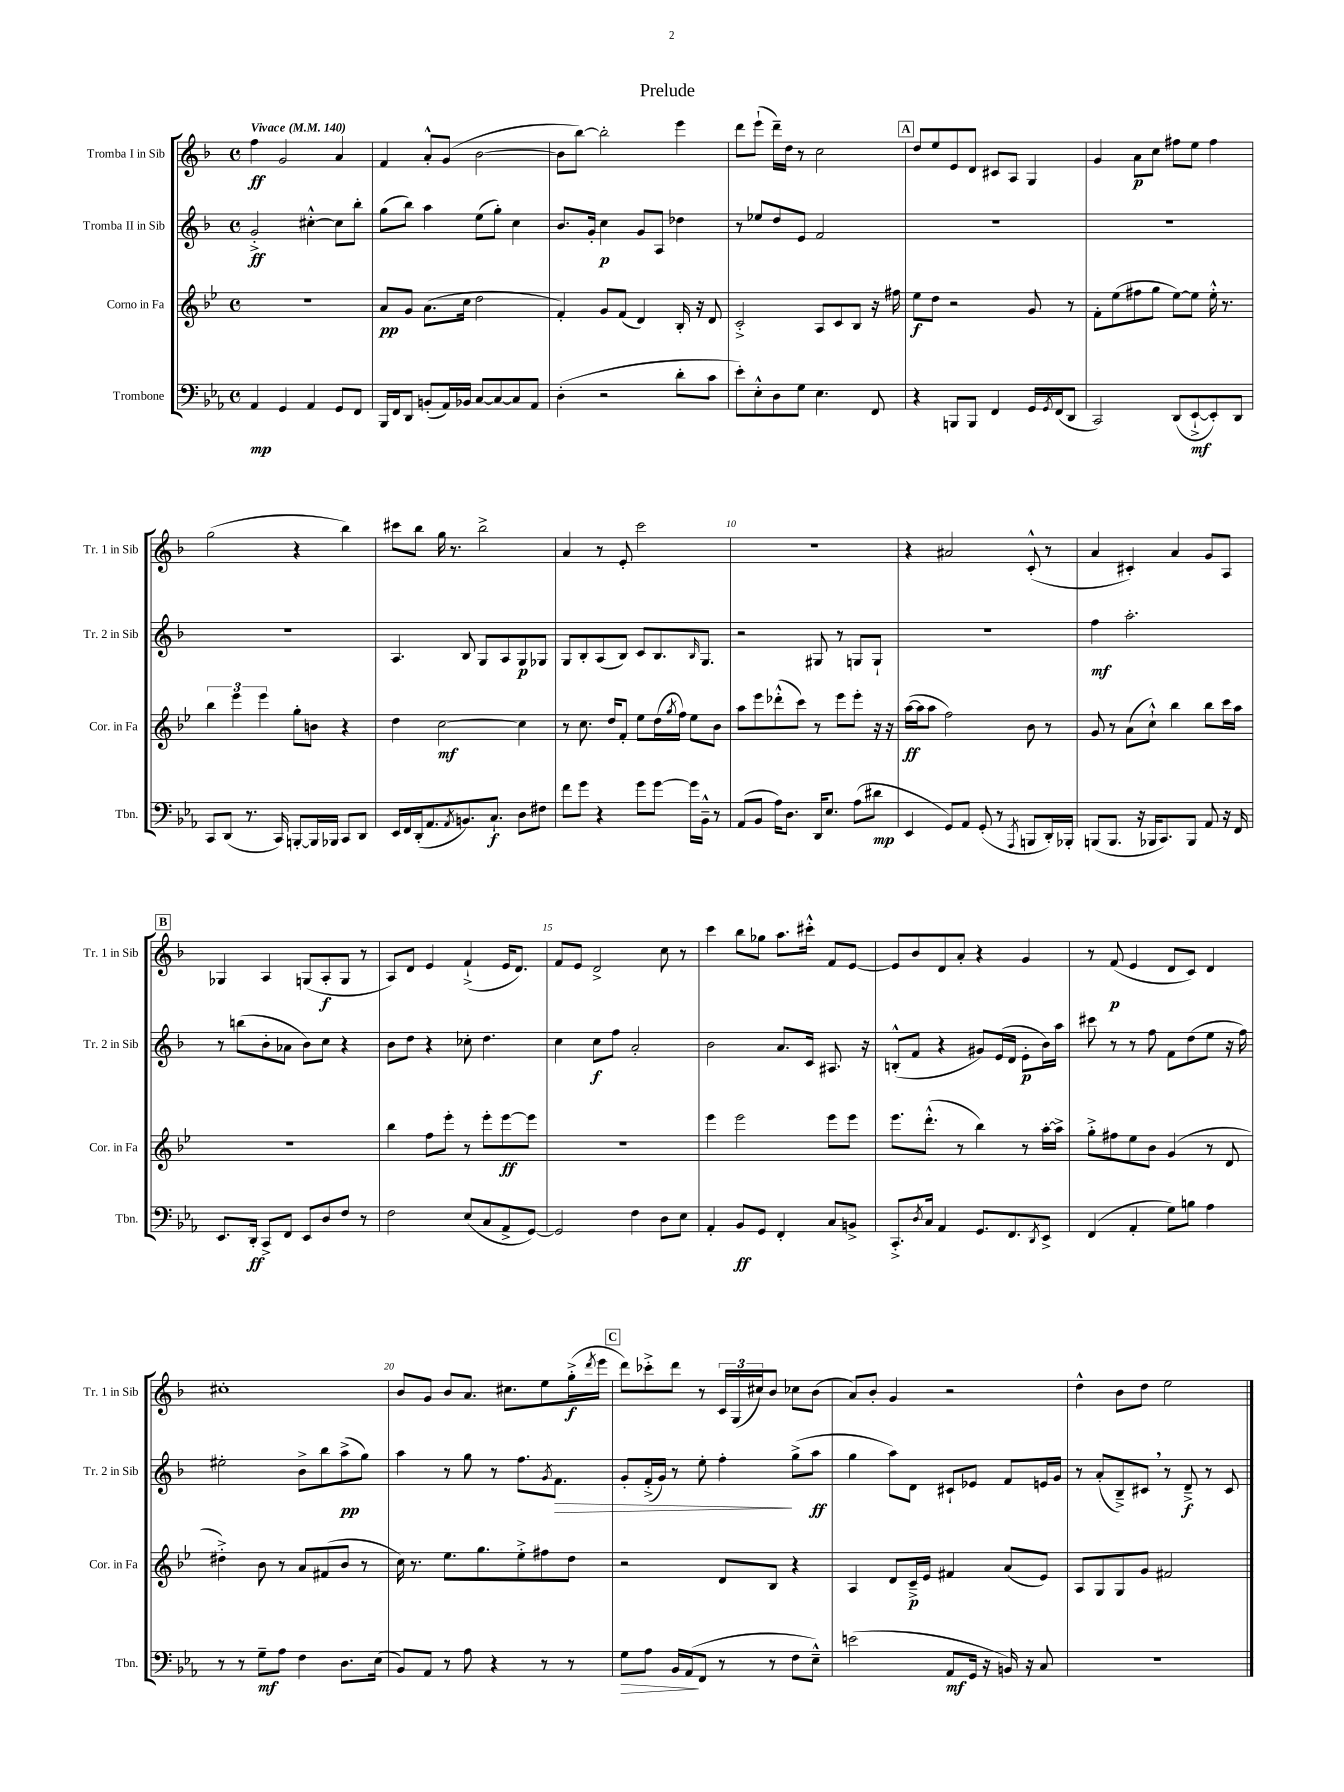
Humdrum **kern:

**kern	**kern	**kern	**kern
*staff4	*staff3	*staff2	*staff1
*clefF4	*clefG2	*clefG2	*clefG2
*k[b-e-a-]	*k[b-e-]	*k[b-]	*k[b-]
*M4/4	*M4/4	*M4/4	*M4/4
*met(c)	*met(c)	*met(c)	*met(c)
*MM140	*MM140	*MM140	*MM140
4AA-	1r	2g'^	4ff
4GG	.	.	2g
4AA-	.	[4cc#'^^	.
8GG	.	8cc#]	4a
8FF	.	8bb-'	.
=	=	=	=
16BBB-	8a	(8gg	4f
16FF	.	.	.
8DD	8g	8bb-)	.
(8BB'	(8.a	4aa	8a'^^
16AA-)	.	.	(8g
16BB-	16cc	.	.
[8C	2dd	(8ee	[2b-
8C_	.	8gg')	.
8C]	.	4cc	.
8AA-	.	.	.
=	=	=	=
(4D'	4f')	8.b-	8b-]
.	.	.	[8bb-)
.	.	16g'	.
2r	8g	4cc	2bb-']
.	(8f	.	.
.	4d)	8g	.
.	.	8A	.
8d'	16B-'	4dd-	4eee
.	16r	.	.
8c	8d	.	.
=	=	=	=
8e-')	2c'^	8r	8ddd
8E-'^^	.	8ee-	(8eee`
8D	.	8dd	16ddd~)
.	.	.	16dd
8G	.	8e	8r
4.E-	8A	2f	2cc
.	8c	.	.
.	8B-	.	.
8FF	16r	.	.
.	16ff#	.	.
=	=	=	=
4r	8ee-	1r	8dd
.	8dd	.	8ee
8BBB	2r	.	8e
8BBB	.	.	8d
4FF	.	.	8c#
.	.	.	8A
16GG	8g	.	4G
8qGG	.	.	.
(16FF	.	.	.
8DD	8r	.	.
=	=	=	=
2CC)	8f'	1r	4g
.	(8ee-	.	.
.	8ff#	.	8a
.	8gg	.	8cc
(8DD	[8ee-)	.	8ff#
[8EE-`^	8ee-]	.	8ee
8EE-'])	16ee-'^^	.	4ff#
.	8.r	.	.
8DD	.	.	.
=	=	=	=
8CC	6bb-	1r	(2gg
(8DD	.	.	.
.	6eee-	.	.
8.r	.	.	.
.	6eee-	.	.
16CC)	.	.	.
[8BBB'	8gg'	.	4r
16BBB]	8b	.	.
16BBB-	.	.	.
8CC	4r	.	4bb-)
8DD	.	.	.
=	=	=	=
16EE-	4dd	4.A	8ccc#
16FF	.	.	.
(16DD'	.	.	8bb-
8.AA-	.	.	.
.	[2cc	.	16gg
.	.	.	8.r
8qAA-	.	.	.
8.BB)	.	8B-	.
.	.	8G	2bb-^
8.C`	.	.	.
.	.	8A	.
8D	4cc]	8G	.
8F#	.	8G-	.
=	=	=	=
8f	8r	8G	4a
8g	8.cc	8B-'	.
4r	.	(8A	8r
.	16dd	.	.
.	8f'	8B-)	8e'
8g	8ee-	8c	2ccc
[8g	(16dd	8.B-	.
.	8qgg	.	.
.	16ff)	.	.
16g]	8ee-	.	.
.	.	16qqB-	.
16BB-~^^	.	8.G	.
8r	8b-	.	.
=	=	=	=
(8AA-	8aa	2r	1r
8BB-	8eee-	.	.
16A-)	(8ddd-'^^	.	.
8.D	.	.	.
.	8ccc)	.	.
16DD	8r	8G#	.
8.E-	.	.	.
.	8eee-	8r	.
(8A-	8eee-'	8G	.
8d#	16r	8G`	.
.	16r	.	.
=	=	=	=
4EE-	([16aa	1r	4r
.	16aa]	.	.
.	8aa	.	.
8GG)	2ff)	.	2a#
8AA-	.	.	.
(8GG'	.	.	.
8r	.	.	.
8qAAA-	.	.	.
8BBB	8b-	.	(8c'^^
16DD')	8r	.	8r
16BBB-'	.	.	.
=	=	=	=
(8BBB	8g	4ff	4a
8.BBB	8r	.	.
.	(8a	2.aa'	4c#')
16r	.	.	.
16BBB-	8cc`^^)	.	.
8.CC)	.	.	.
.	4bb-	.	4a
8BBB-	.	.	.
8AA-	8bb-	.	8g
16r	16ccc	.	8A
16FF	16aa	.	.
=	=	=	=
8.EE-	1r	8r	4G-
.	.	(8bb	.
16DD'	.	.	.
8CC^	.	8b-'	4A
8FF	.	8a-	.
8EE-	.	8b-)	(8G
8D	.	8cc	8A'
8F	.	4r	8G
8r	.	.	8r
=	=	=	=
2F	4bb-	8b-	8A)
.	.	8dd	8d
.	8ff	4r	4e
.	8eee-'	.	.
(8E-	8r	8cc-'	(4f`^
8C	8eee-'	4.dd	.
8AA-^	[8eee-	.	16e
.	.	.	8.d)
[8GG)	8eee-]	.	.
=	=	=	=
2GG]	1r	4cc	8f
.	.	.	8e
.	.	8cc	2d^
.	.	8ff	.
4F	.	2a'	.
8D	.	.	8cc
8E-	.	.	8r
=	=	=	=
4AA-'	4eee-	2b-	4ccc
8BB-	2eee-	.	8bb-
8GG	.	.	8gg-
4FF'	.	8.a	8.aa
.	.	16c	16ccc#'^^
8C	8eee-	8.A#	8f
8BB^	8eee-	.	[8e
.	.	16r	.
=	=	=	=
8.CC'^	8.eee-	(8B'^^	8e]
.	.	8f	8b-
8qD	.	.	.
16C	(8.ddd'^^	.	.
4AA-	.	4r	8d
.	8r	.	8a'
8.GG	4bb-)	8g#)	4r
.	.	(16e	.
8.FF	.	16d	.
.	8r	8e'	4g
8qDD	.	.	.
8EE-^	[16aa'	16b-)	.
.	16aa^]	16aa	.
=	=	=	=
(4FF	8gg'^	8ccc#	8r
.	8ff#	8r	(8f
4AA-'	8ee-	8r	4e
.	8b-	8ff	.
8G)	(4g	8f	8d
8B	.	(8dd	8c)
4A-	8r	8ee	4d
.	8d	16r	.
.	.	16ff)	.
=	=	=	=
8r	4dd#'^)	2ee#'	1cc#'
8r	.	.	.
8G~	8b-	.	.
8A-	8r	.	.
4F	8a	8b-^	.
.	(8f#	8bb-	.
8.D	8b-	(8aa^	.
.	8r	8gg)	.
(16E-	.	.	.
=	=	=	=
8BB-)	16cc)	4aa	8b-
.	8.r	.	.
8AA-	.	.	8g
8r	8.ee-	8r	8b-
8A-	.	8gg	8.a
.	8.gg	.	.
4r	.	8r	.
.	.	.	8.cc#
.	8ee-'^	8.ff	.
8r	8ff#	.	8ee
.	.	8qg	.
.	.	8.f	.
8r	8dd	.	(16gg'^
.	.	.	8qddd
.	.	.	16eee
=	=	=	=
8G	2r	8g'	8ddd)
8A-	.	(16f'^	8ccc-'^
.	.	16g)	.
16BB-	.	8r	8ddd
(16AA-	.	.	.
8FF	.	8ee'	8r
8r	8d	4ff'	24c
.	.	.	(24G
.	.	.	24cc#)
8r	8B-	.	8b-
8F	4r	(8gg^	8cc-
8E-~^^)	.	8aa	(8b-
=	=	=	=
(2e	4A	4gg	8a)
.	.	.	8b-'
.	8d	8aa)	4g
.	16c~^	8d	.
.	16e-	.	.
8AA-	4f#	8c#`	2r
16GG	.	8e-	.
16r	.	.	.
16BB)	(8a	8f	.
16r	.	.	.
8C	8e-)	16e	.
.	.	16g	.
=	=	=	=
1r	8A	8r	4dd^^
.	8G	(8a'	.
.	8G	8B-~^)	8b-
.	8g	8c#	8dd
.	2f#	8r	2ee
.	.	8d~^	.
.	.	8r	.
.	.	8c#	.
==	==	==	==
*-	*-	*-	*-
